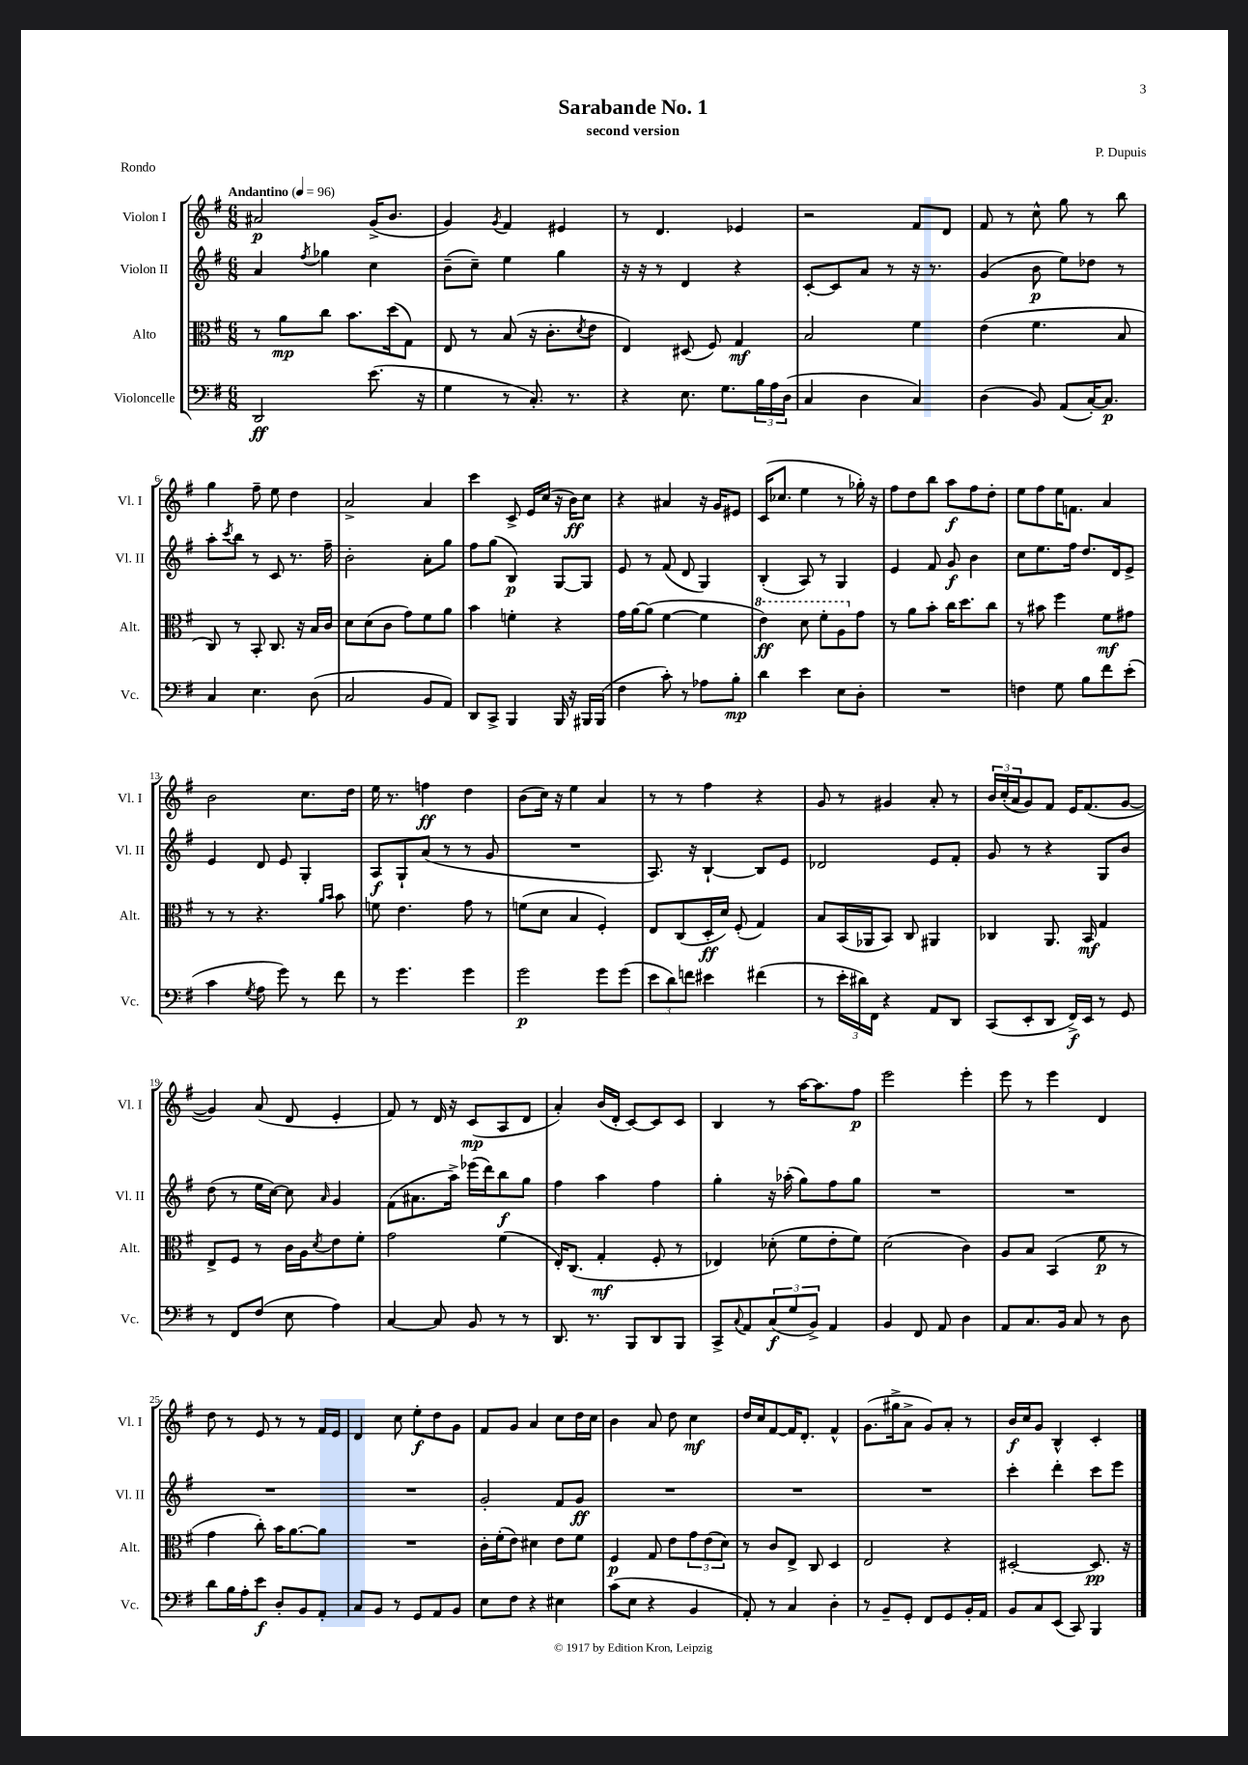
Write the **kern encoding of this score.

**kern	**kern	**kern	**kern
*staff4	*staff3	*staff2	*staff1
*clefF4	*clefC3	*clefG2	*clefG2
*k[f#]	*k[f#]	*k[f#]	*k[f#]
*M6/8	*M6/8	*M6/8	*M6/8
*MM96	*MM96	*MM96	*MM96
2DD/	8r	4a/	2a#/
.	8a\L	.	.
.	.	8qff#/	.
.	8cc\J	4gg-\	.
.	8.b\L	.	.
(8.e\	.	4cc\	(16g^/LK
.	(16dd\k	.	8.b/J
.	8G\J)	.	.
16r	.	.	.
=	=	=	=
4G\	8E/	(8b~\L	4g/)
.	8r	8cc~\J)	.
.	.	.	8qg/
8r	(8B/	4ee\	4f#/
8.C'/)	16r	.	.
.	8.c'\L	.	.
.	.	4gg\	4e#/
8.r	.	.	.
.	8qd/	.	.
.	8e\J	.	.
=	=	=	=
4r	4E/)	16r	8r
.	.	16r	.
.	.	8r	4.d/
8.E\	(8D#/	4d/	.
.	8F#/)	.	.
8.G\L	.	.	.
.	4G/	4r	4e-/
24B\L	.	.	.
24A\	.	.	.
(24D\JJ	.	.	.
=	=	=	=
4C/	2B/	[8c'/L	2r
.	.	8c/]	.
4D\	.	8a/J	.
.	.	8r	.
4C/)	4f#\	16r	8f#/L
.	.	8.r	.
.	.	.	8d/J
=	=	=	=
(4D\	(4e\	(4g/	8f#/
.	.	.	8r
8BB/)	4.f#\	8b\	8cc^^\
(8AA/L	.	8ee\L)	8gg\
[16C'/K)	.	8dd-\J	8r
8.C/]J	.	.	.
.	8B/	8r	8bb\
=	=	=	=
4C/	8C/)	8aa'\L	4gg\
.	.	8qccc/	.
.	8r	8bb\J	.
4.E\	8BB'/	8r	8ff#~\
.	8.C/	8c/	8ee\
.	.	8.r	4dd\
.	16r	.	.
(8D\	16B/LL	.	.
.	16c/JJ	16ff#~\	.
=	=	=	=
2C/	8d\L	2b'\	2a^/
.	(8d\	.	.
.	8c\J	.	.
.	8g\L)	.	.
8BB/L	8f#\	8a'\L	4a/
8AA/J)	8a\J	8gg\J	.
=	=	=	=
8DD/L	4b\	8ff#\L	4ccc\
8CC^/J	.	(8gg\J	.
4BBB/	4f'\	4B/)	8c^/
.	.	.	16e/LL
.	.	.	(16cc/JJ
16BBB/	4r	[8G/L	16r
16r	.	.	16b\LK)
16BBB#/LL	.	8G/]J	8cc\J
(16BBB#/JJ	.	.	.
=	=	=	=
4F#\	16g\LL	8e/	4r
.	[16a\J	.	.
.	(8a\]J	8r	.
8c'\)	[4f#\	(8f#/	4a#/
8r	.	8d/	.
8A-\L	4f#\]	4G/)	16r
.	.	.	16g/LK
8B'\J	.	.	8e#/J
=	=	=	=
4d\	4ee\)	(4B'/	(16c/LK
.	.	.	8.cc-/J
4e\	8dd\	8A/)	4ee\
.	8ff#'\L	8r	.
8E\L	8a\	4G/	8r
8D'\J	8g\J	.	16gg-'\)
.	.	.	16r
=	=	=	=
2.r	8r	4e/	8ff#\L
.	8a\L	.	8dd\
.	8b'\J	8f#/	8bb\J
.	16cc\LK	8g/	8aa\L
.	8.dd\	.	.
.	.	4b\	8ff#\
.	8cc\J	.	8dd'\J
=	=	=	=
4F\	8r	8cc\L	8ee\L
.	8b#\	8.ee\	8ff#\
8G\	4ff#\	.	16ee\K
.	.	16ff#\Jk	8.f\J
8B\L	.	8.dd/L	.
8f#\	8f#\L	.	4a/
.	.	16d/k	.
(8e'\J	8g#\J	8e^/J	.
=	=	=	=
4c\	8r	4e/	2b\
.	8r	.	.
8qG/	.	.	.
8A\	4.r	8d/	.
8g\)	.	8e/	.
8r	.	4G'/	8.cc\L
.	16qqa/LL	.	.
.	16qqb/JJ	.	.
8f#\	8b\	.	.
.	.	.	16dd\Jk
=	=	=	=
8r	8f\	8A/L	16ee\
.	.	.	8.r
4.g\	4.e\	8G`/	.
.	.	(8a/J	4ff\
.	.	8r	.
4g\	8g\	8r	4dd\
.	8r	8g/	.
=	=	=	=
2g\	(8f\L	2.r	(8b\L
.	8d\J	.	16cc\Jk)
.	.	.	16r
.	4B/	.	4ee\
8g\L	4F#'/)	.	4a/
(8g\J	.	.	.
=	=	=	=
12e\L	8E/L	8.A/)	8r
12d\)	.	.	.
.	(8C/	.	8r
12f\J	.	.	.
.	.	16r	.
4e#\	16D'/L	[4B`/	4ff#\
.	16d/JJ)	.	.
.	(8F#'/	.	.
(4f#\	4G/)	8B/]L	4r
.	.	8e/J	.
=	=	=	=
8r	8B/L	2d-/	8g/
24e'\LL	(16BB/L	.	8r
24d#\)	.	.	.
.	16AA-/J	.	.
24FF#\JJ	.	.	.
4r	8BB/J)	.	4g#/
.	8C/	.	.
8AA/L	4AA#/	8e/L	8a'/
8DD/J	.	8f#'/J	8r
=	=	=	=
(8CC/L	4C-/	8g/	24b/LL
.	.	.	(24cc'/
.	.	.	24a/J
8EE'/	.	8r	8g/)
8DD/J	8.AA/	4r	8f#/J
16FF#^/LL)	.	.	16e/LK
16EE/JJ	16BB/	.	(8.f#/
8r	4G/	8G/L	.
8GG/	.	8b/J	[8g/J
=	=	=	=
8r	8E^/L	(8dd\	4g/])
8FF#/L	8F#/J	8r	.
(8F#/J	8r	16ee\LL	(8a/
.	.	[16cc\JJ)	.
8E\	16c\LL	8cc\]	8d/
.	16A\J	.	.
.	8qd/	16qqa/	.
4A\)	8e\	4g/	4e'/
.	8f#'\J	.	.
=	=	=	=
[4C/	2g\	(8f#\L	8f#/)
.	.	8.a#\	8r
8C/]	.	.	16d/
.	.	16aa^\Jk)	16r
8BB/	.	(16eee-\LL	(8c/L
.	.	16ddd\J)	.
8r	(4f#\	8bb\	8A/
8r	.	8gg\J	8d/J
=	=	=	=
8.DD/	16E'/LK)	4ff#\	4a'/)
.	(8.C/J	.	.
8.r	.	.	.
.	4G'/	4aa\	(16b/LL
.	.	.	16d'/JJ
8BBB/L	.	.	[8c/L)
8DD/	8F#'/	4ff#\	8c/]
8BBB/J	8r	.	8c/J
=	=	=	=
8CC^/L	4E-/)	4gg'\	4B/
8qqC/	.	.	.
8AA/	.	.	.
(12C/	(8d-'\	16r	8r
.	.	(16aa-'\	.
12G/	.	.	.
.	8f#\L	8gg\L)	[16aa\LK
12BB^/J)	.	.	.
.	.	.	8.aa\]
4AA/	8e'\	8ff#\	.
.	8f#\J)	8gg\J	8ff#\J
=	=	=	=
4BB/	(2d\	2.r	2eee\
8FF#/	.	.	.
8AA/	.	.	.
4D\	4c\)	.	4eee'\
=	=	=	=
8AA/L	8A/L	2.r	8eee\
8.C/	8B/J	.	8r
.	(4BB/	.	4eee\
16BB/Jk	.	.	.
8C/	.	.	.
8r	8f#\	.	4d/
8D\	8r	.	.
=	=	=	=
8d\L	4g\	2.r	8dd\
16B\L	.	.	8r
16A'\J	.	.	.
8e\J	8cc'\)	.	8e/
8D'/L	16b\LK	.	8r
.	[8.a\	.	.
8BB/	.	.	8r
8AA'/J	8a\]J	.	16f#/LL
.	.	.	16e/JJ
=	=	=	=
8C/L	2.r	2.r	4d/
8BB/J	.	.	.
8r	.	.	8cc\
8GG/L	.	.	8ee'\L
8AA/	.	.	8dd\
8BB/J	.	.	8g\J
=	=	=	=
8E\L	16c'\LL	2g'/	8f#/L
.	(16f#'\J	.	.
8F#\J	8e\J)	.	8g/J
4r	4d#\	.	4a/
4E#\	8e\L	8f#/L	8cc\L
.	8f#\J	8g/J	16dd\L
.	.	.	16cc\JJ
=	=	=	=
(8c\L	4F#/	2.r	4b\
8E\J	.	.	.
4r	8G/	.	8a/
.	8e\L	.	8dd\
4BB/	12g\	.	4cc\
.	(12e\	.	.
.	12d\J)	.	.
=	=	=	=
8AA'/)	8r	2.r	16dd/LL
.	.	.	16cc/J
8r	8c/L	.	[8f#/
4C/	8E^/J	.	16f#/]K
.	.	.	8.d'/J
.	8C/	.	.
4D'\	4D/	.	4f#^^/
=	=	=	=
8r	2E/	2.r	(8.g\L
8BB~/L	.	.	.
.	.	.	16gg#^\k
8GG'/J	.	.	8a^\J
8FF#/L	.	.	8g/L)
8GG/	4r	.	8a'/J
16BB'/L	.	.	8r
16AA/JJ	.	.	.
=	=	=	=
8BB/L	[2D#'/	4ccc'\	16b/LL
.	.	.	16cc/J
8C/	.	.	8g/J
(8EE/J	.	4ddd'\	4B^^/
8CC/)	.	.	.
4BBB/	8.D#/]	8ccc\L	4c'/
.	.	8eee\J	.
.	16r	.	.
==	==	==	==
*-	*-	*-	*-
